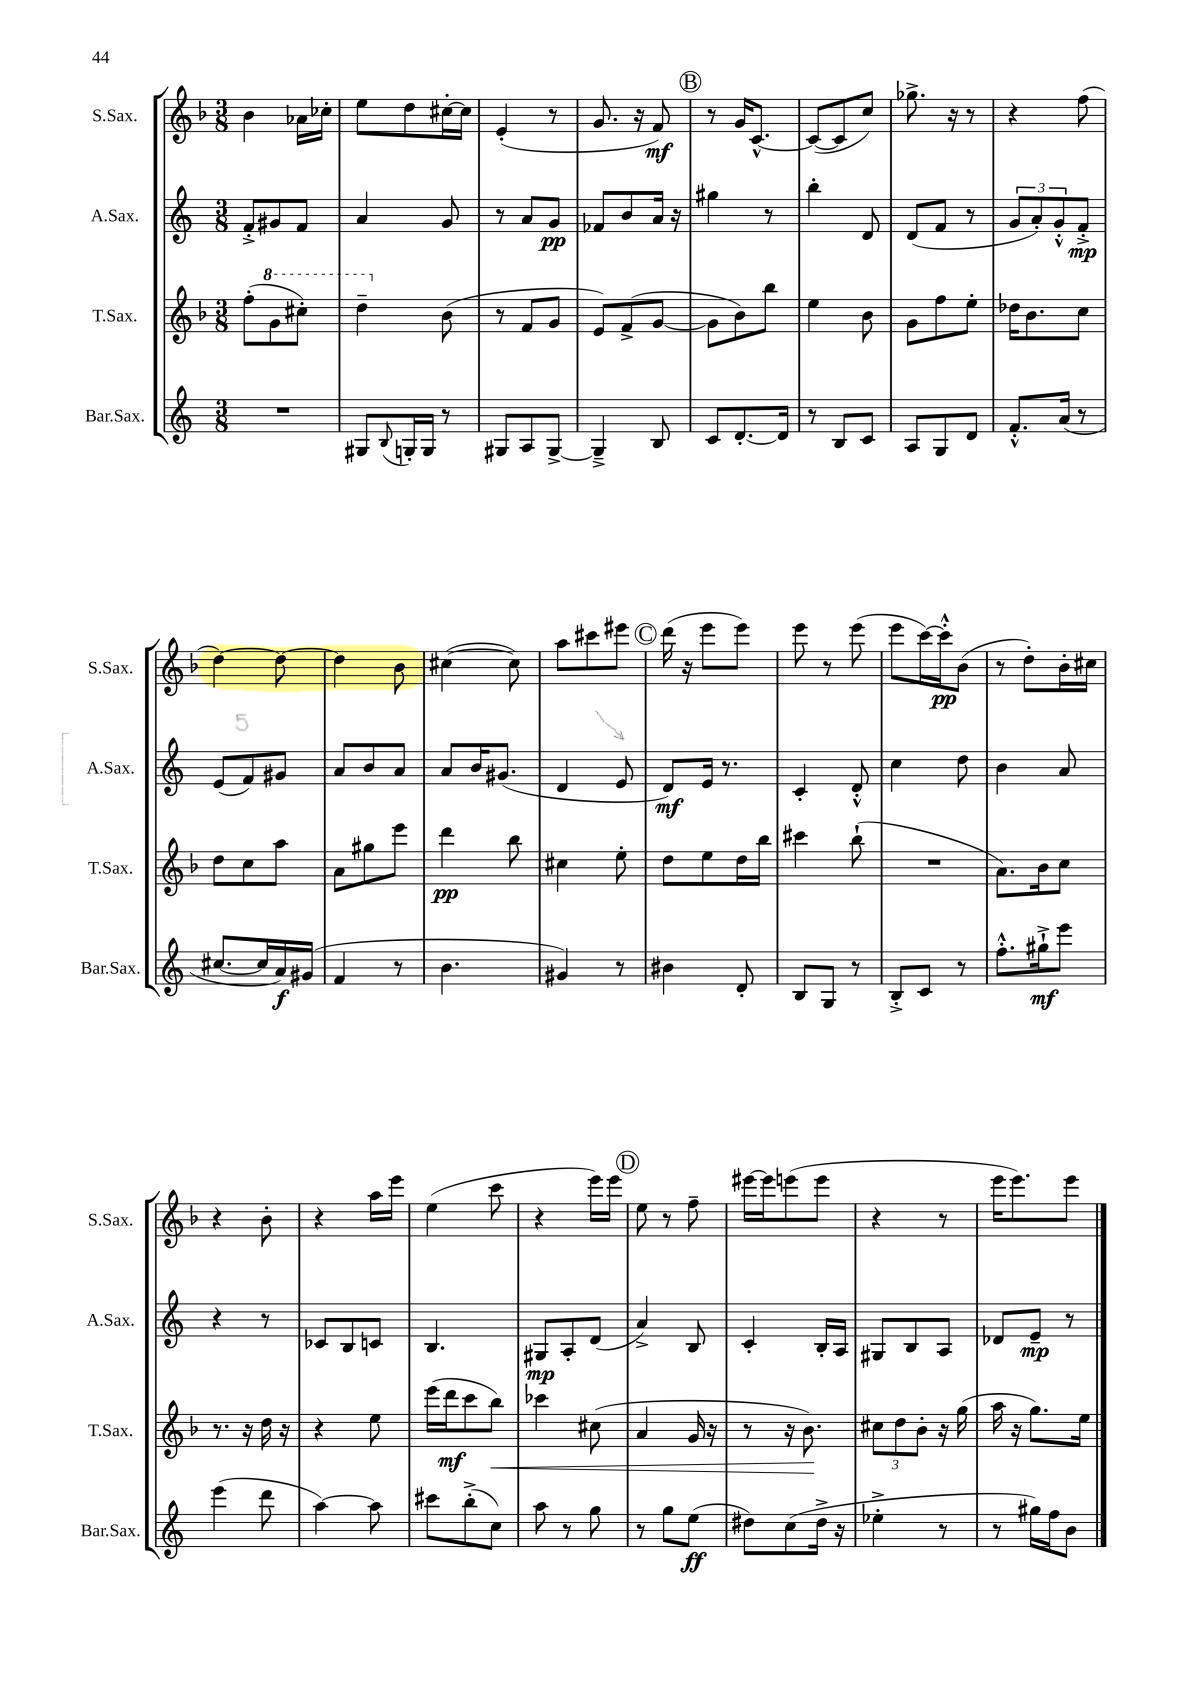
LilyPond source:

<<
\new StaffGroup <<
\new Staff = "s0" \with { instrumentName = "S.Sax." shortInstrumentName = "S.Sax." } {
    \clef treble \key f \major \numericTimeSignature \time 3/8
    bes'4 aes'16 ces''16-. |
    e''8 d''8 cis''16~-. cis''16 |
    e'4-.( r8 |
    g'8. r16 f'8\mf) |
    \mark \markup { \circle "B" } r8 g'16 c'8.~-^ |
    c'8~( c'8 c''8) |
    ges''8.-> r16 r8 |
    r4 f''8( |
    d''4~) d''8~ |
    d''4 bes'8 |
    cis''4~( cis''8) |
    a''8 cis'''8 eis'''8 |
    \mark \markup { \circle "C" } d'''16( r16 e'''8 e'''8) |
    e'''8 r8 e'''8( |
    e'''8 c'''16~) c'''16-.-^\pp bes'8( |
    r8 d''8-.) bes'16-. cis''16 |
    r4 bes'8-. |
    r4 a''16 e'''16 |
    e''4( c'''8 |
    r4 e'''16) e'''16 |
    \mark \markup { \circle "D" } e''8 r8 f''8-- |
    eis'''16~ eis'''16 e'''8( e'''8 |
    r4 r8 |
    e'''16 e'''8.) e'''8 \bar "|." |
}
\new Staff = "s1" \with { instrumentName = "A.Sax." shortInstrumentName = "A.Sax." } {
    \clef treble \key c \major \numericTimeSignature \time 3/8
    f'8-.-> gis'8 f'8 |
    a'4 g'8 |
    r8 a'8 g'8\pp |
    fes'8 b'8 a'16 r16 |
    \mark \markup { \circle "B" } gis''4 r8 |
    b''4-. d'8 |
    d'8( f'8 r8 |
    \tuplet 3/2 { g'8 a'8-.) g'8-.-^ } f'8-.->\mp |
    e'8( f'8) gis'8 |
    a'8 b'8 a'8 |
    a'8 b'16 gis'8.( |
    d'4 e'8 |
    \mark \markup { \circle "C" } d'8\mf) e'16 r8. |
    c'4-. d'8-.-^ |
    c''4 d''8 |
    b'4 a'8 |
    r4 r8 |
    ces'8 b8 c'8 |
    b4. |
    gis8\mp a8-. d'8( |
    \mark \markup { \circle "D" } a'4->) b8 |
    c'4-. b16-. a16 |
    gis8 b8 a8 |
    des'8 e'8--\mp r8 \bar "|." |
}
\new Staff = "s2" \with { instrumentName = "T.Sax." shortInstrumentName = "T.Sax." } {
    \clef treble \key f \major \numericTimeSignature \time 3/8
    f''8-.( \ottava #1 g''8 cis'''8-.) |
    d'''4-- \ottava #0 bes'8( |
    r8 f'8 g'8 |
    e'8) f'8->( g'8~ |
    \mark \markup { \circle "B" } g'8 bes'8) bes''8 |
    e''4 bes'8 |
    g'8 f''8 e''8-. |
    des''16 bes'8. c''8 |
    d''8 c''8 a''8 |
    a'8 gis''8 e'''8 |
    d'''4\pp bes''8 |
    cis''4 e''8-. |
    \mark \markup { \circle "C" } d''8 e''8 d''16 bes''16 |
    cis'''4 bes''8-!( |
    R4. |
    a'8.) bes'16 c''8 |
    r8. r16 d''16 r16 |
    r4 e''8 |
    e'''16( d'''16\mf c'''8 bes''8\<) |
    ces'''4 cis''8( |
    \mark \markup { \circle "D" } a'4 g'16 r16 |
    r8 r16 bes'8.\!) |
    \tuplet 3/2 { cis''8 d''8 bes'8-. } r16 g''16( |
    a''16 r16 g''8.) e''16 \bar "|." |
}
\new Staff = "s3" \with { instrumentName = "Bar.Sax." shortInstrumentName = "Bar.Sax." } {
    \clef treble \key c \major \numericTimeSignature \time 3/8
    R4. |
    gis8 \appoggiatura { b8 } g16-. g16 r8 |
    gis8 a8 gis8~-> |
    gis4---> b8 |
    \mark \markup { \circle "B" } c'8 d'8.~-. d'16 |
    r8 b8 c'8 |
    a8 g8 d'8 |
    f'8.-.-^ a'16( r8 |
    cis''8.~ cis''16 a'16\f) gis'16( |
    f'4 r8 |
    b'4. |
    gis'4) r8 |
    \mark \markup { \circle "C" } bis'4 d'8-. |
    b8 g8 r8 |
    b8-.-> c'8 r8 |
    f''8.-.-^ gis''16-!->\mf e'''8 |
    e'''4( d'''8 |
    a''4~) a''8 |
    cis'''8 b''8-.->( c''8) |
    a''8 r8 g''8 |
    \mark \markup { \circle "D" } r8 g''8 e''8\ff( |
    dis''8) c''8( dis''16-> r16 |
    ees''4-.-> r8 |
    r8 gis''16) f''16 b'8 \bar "|." |
}
>>
>>
\layout { \context { \Score \remove "Bar_number_engraver" } }
